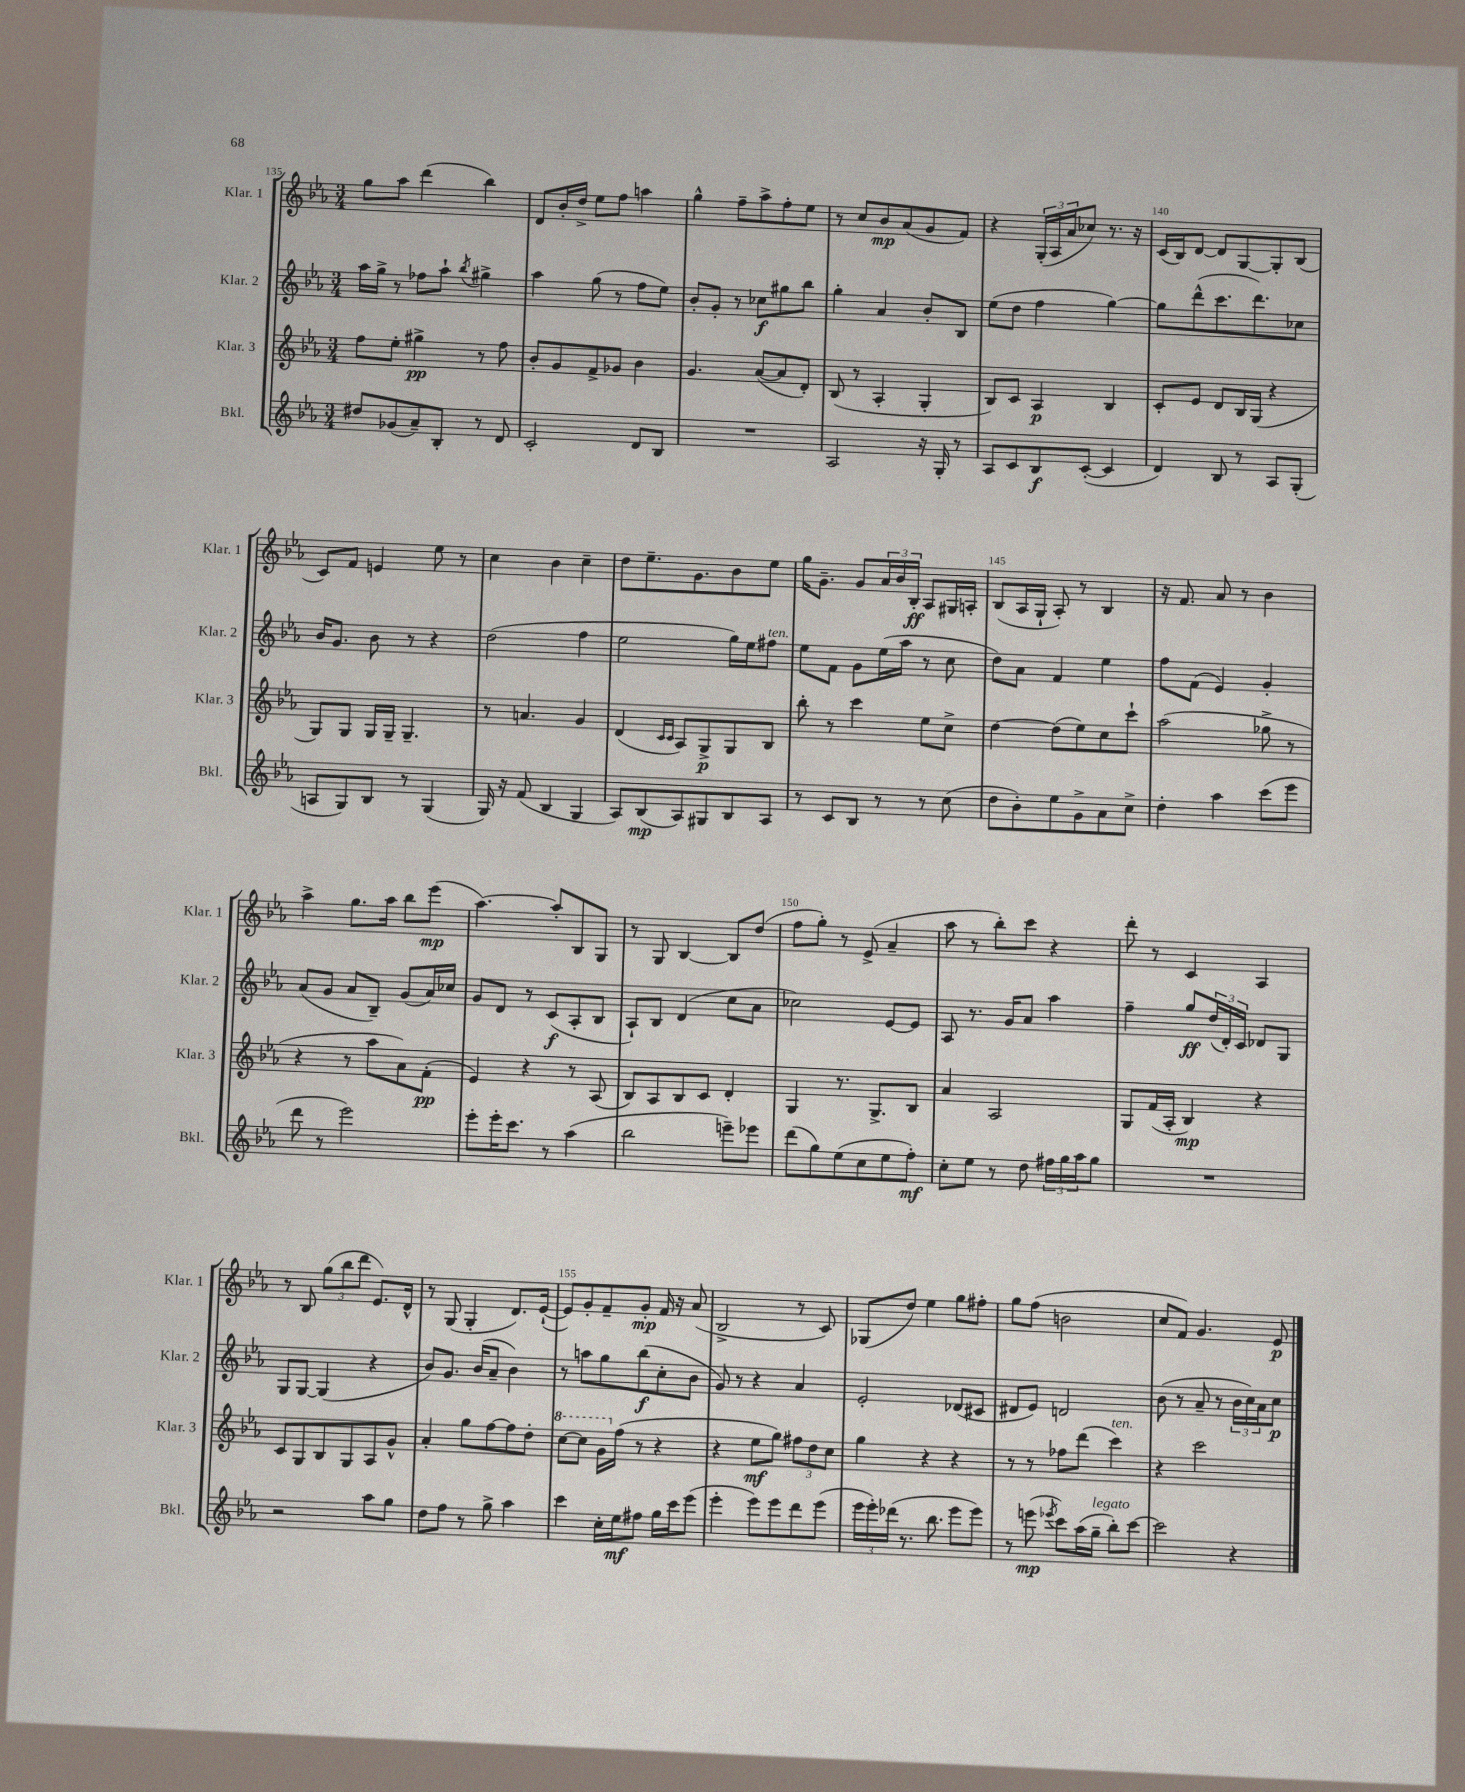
<<
\new StaffGroup <<
\new Staff = "s0" \with { instrumentName = "Klar. 1" shortInstrumentName = "Klar. 1" } {
    \clef treble \key ees \major \numericTimeSignature \time 3/4
    g''8 aes''8 d'''4( bes''4) |
    d'8 bes'16-. d''16-> ees''8 f''8 a''4 |
    g''4-^ f''8-- aes''8-> f''8-. ees''8 |
    r8 c''8 bes'8\mp aes'8( g'8 f'8) |
    r4 \tuplet 3/2 { g16-.( aes16 aes'16 } ces''8) r8. r16 |
    c'16( bes16) d'8~ d'8 g8~ g8-. bes8( |
    c'8) f'8 e'4 ees''8 r8 |
    c''4 bes'4 c''4-- |
    d''8 ees''8.-- g'8. bes'8 ees''8 |
    g''16 g'8.-- g'8 \tuplet 3/2 { aes'16 bes'16 bes16-.\ff } aes8 gis16 a16-. |
    bes8( aes16 g16-! aes8-.) r8 bes4 |
    r16 f'8. aes'8 r8 bes'4 |
    aes''4-> g''8. aes''16 bes''8 ees'''8\mp( |
    aes''4.~) aes''8-. bes8 g8 |
    r8 g8 bes4~ bes8 d''8( |
    f''8 g''8-.) r8 ees'8->( aes'4-- |
    aes''8 r8 bes''8-.) c'''8 r4 |
    d'''8-. r8 c'4 aes4 |
    r8 bes8 \tuplet 3/2 { g''8( bes''8 d'''8 } ees'8.) d'16-^ |
    r8 g8( g4-. d'8.) ees'16~-!( |
    ees'8) g'8-. f'8-- g'8-.\mp f'16 r16 aes'8( |
    bes2-> r8 c'8) |
    ges8( d''8) ees''4 g''8 fis''8-. |
    g''8 f''8( b'2 |
    c''8 f'8) g'4. ees'8\p \bar "|." |
}
\new Staff = "s1" \with { instrumentName = "Klar. 2" shortInstrumentName = "Klar. 2" } {
    \clef treble \key ees \major \numericTimeSignature \time 3/4
    aes''16 g''16-> r8 fes''8 aes''8-! \acciaccatura { bes''8 } gis''4-> |
    aes''4 g''8( r8 f''8 ees''8) |
    bes'8-. g'8-. r8 ces''8\f gis''8 bes''8 |
    g''4-. aes'4 bes'8-. bes8 |
    ees''8( d''8 f''4 g''4~) |
    g''8 d'''8-^( c'''8. d'''8.) ces''8 |
    bes'16 g'8. bes'8 r8 r4 |
    d''2( f''4 |
    ees''2 g''16) ees''16 fis''8^\markup { \italic "ten." } |
    ees''8 f'8 g'8 ees''16( aes''16 r8 c''8 |
    d''8) aes'8 f'4 ees''4 |
    f''8 f'8( ees'4) g'4-. |
    aes'8( g'8 aes'8 bes8--) g'8( aes'16) ces''16 |
    g'8 d'8 r8 c'8\f( aes8-. bes8 |
    aes8-!) bes8 d'4( c''8 aes'8 |
    ces''2) ees'8~ ees'8 |
    aes8 r8. g'16 aes'8 aes''4 |
    f''4-- g''8\ff \tuplet 3/2 { d''16( d'16-.) c'16 } des'8 g8 |
    g8 g8~ g4( r4 |
    bes'8) g'8. bes'16( aes'8-- bes'4) |
    r8 a''8 g''8 bes''8\f( c''8-. bes'8 |
    g'8) r8 r4 aes'4 |
    ees'2-. des'8( cis'8 |
    dis'8 ees'8) d'2 |
    bes'8( r8 aes'8-- r8 \tuplet 3/2 { bes'16 c''16) aes'16 } c''8\p \bar "|." |
}
\new Staff = "s2" \with { instrumentName = "Klar. 3" shortInstrumentName = "Klar. 3" } {
    \clef treble \key ees \major \numericTimeSignature \time 3/4
    f''8 ees''8-. gis''4->\pp r8 f''8 |
    bes'8-. g'8 f'8-> ges'8 bes'4 |
    g'4. aes'8~( aes'8 d'8-.) |
    bes8( r8 aes4-. g4-. |
    bes8) c'8 aes4\p bes4 |
    c'8-. ees'8 d'8 bes16 g16( r4 |
    g8) g8 g16 g16-- g4.-- |
    r8 a'4. g'4 |
    d'4( \grace { c'16 c'16 } aes8) g8->\p g8 bes8 |
    bes''8-. r8 c'''4 ees''8 c''8-> |
    d''4~ d''8( ees''8) c''8 c'''8-! |
    aes''2( ges''8-> r8 |
    r4 r8 aes''8 aes'8) f'8-.\pp( |
    ees'4) r4 r8 aes8( |
    bes8) aes8 bes8 c'8 d'4-. |
    g4 r8. g8.-> bes8 |
    aes'4 aes2 |
    g8 f'16( aes16-. bes4\mp) r4 |
    c'8 g8 bes8 g8 aes8 g'8-^ |
    aes'4-. g''8 f''8~ f''8 d''8-. |
    \ottava #1 c'''8~ c'''8 g''16 \ottava #0 f''16( r8 r4 |
    r4 ees''8\mf g''8) \tuplet 3/2 { fis''8 d''8 c''8 } |
    g''4 r4 r4 |
    r8 r8 fes''8 d'''8( c'''4^\markup { \italic "ten." }) |
    r4 c'''2 \bar "|." |
}
\new Staff = "s3" \with { instrumentName = "Bkl." shortInstrumentName = "Bkl." } {
    \clef treble \key ees \major \numericTimeSignature \time 3/4
    dis''8 ges'8( aes'8--) bes8-. r8 d'8 |
    c'2-. d'8 bes8 |
    R2. |
    aes2 r16 g16-. r8 |
    aes8 c'8 bes8\f c'8~-.( c'4 |
    d'4) bes8 r8 aes8 g8-.( |
    a8 g8) bes8 r8 g4( |
    g16) r16 f'8( bes4 g4 |
    aes8) bes8\mp( aes8) gis8 bes8 aes8 |
    r8 c'8 bes8 r8 r8 c''8( |
    d''8 bes'8-.) ees''8 g'8-> aes'8 c''8-> |
    d''4-. aes''4 c'''8( ees'''8 |
    d'''8 r8 ees'''2) |
    ees'''8-. ees'''16-. c'''8. r8 aes''4( |
    bes''2 e'''8--) ees'''8 |
    d'''8( g''8) ees''8( c''8 ees''8 f''8-.\mf) |
    c''8-. ees''8 r8 d''8 \tuplet 3/2 { fis''16 g''16 aes''16 } g''8 |
    R2. |
    r2 aes''8 g''8 |
    d''8 f''8 r8 g''8-> aes''4 |
    c'''4 c''16-. ees''16\mf fis''8 g''16 c'''16 ees'''8( |
    ees'''4-. ees'''8) ees'''8 d'''8 ees'''8( |
    \tuplet 3/2 { ees'''16 ees'''16-.) des'''16( } r8. bes''8. ees'''8 ees'''8) |
    r8 e'''8\mp( \acciaccatura { ees'''8 } c'''8) aes''16( g''16--^\markup { \italic "legato" } bes''8-.) c'''8~ |
    c'''2 r4 \bar "|." |
}
>>
>>
\layout { \context { \Score currentBarNumber = #135 \override BarNumber.break-visibility = ##(#f #t #t) barNumberVisibility = #(every-nth-bar-number-visible 5) } }
